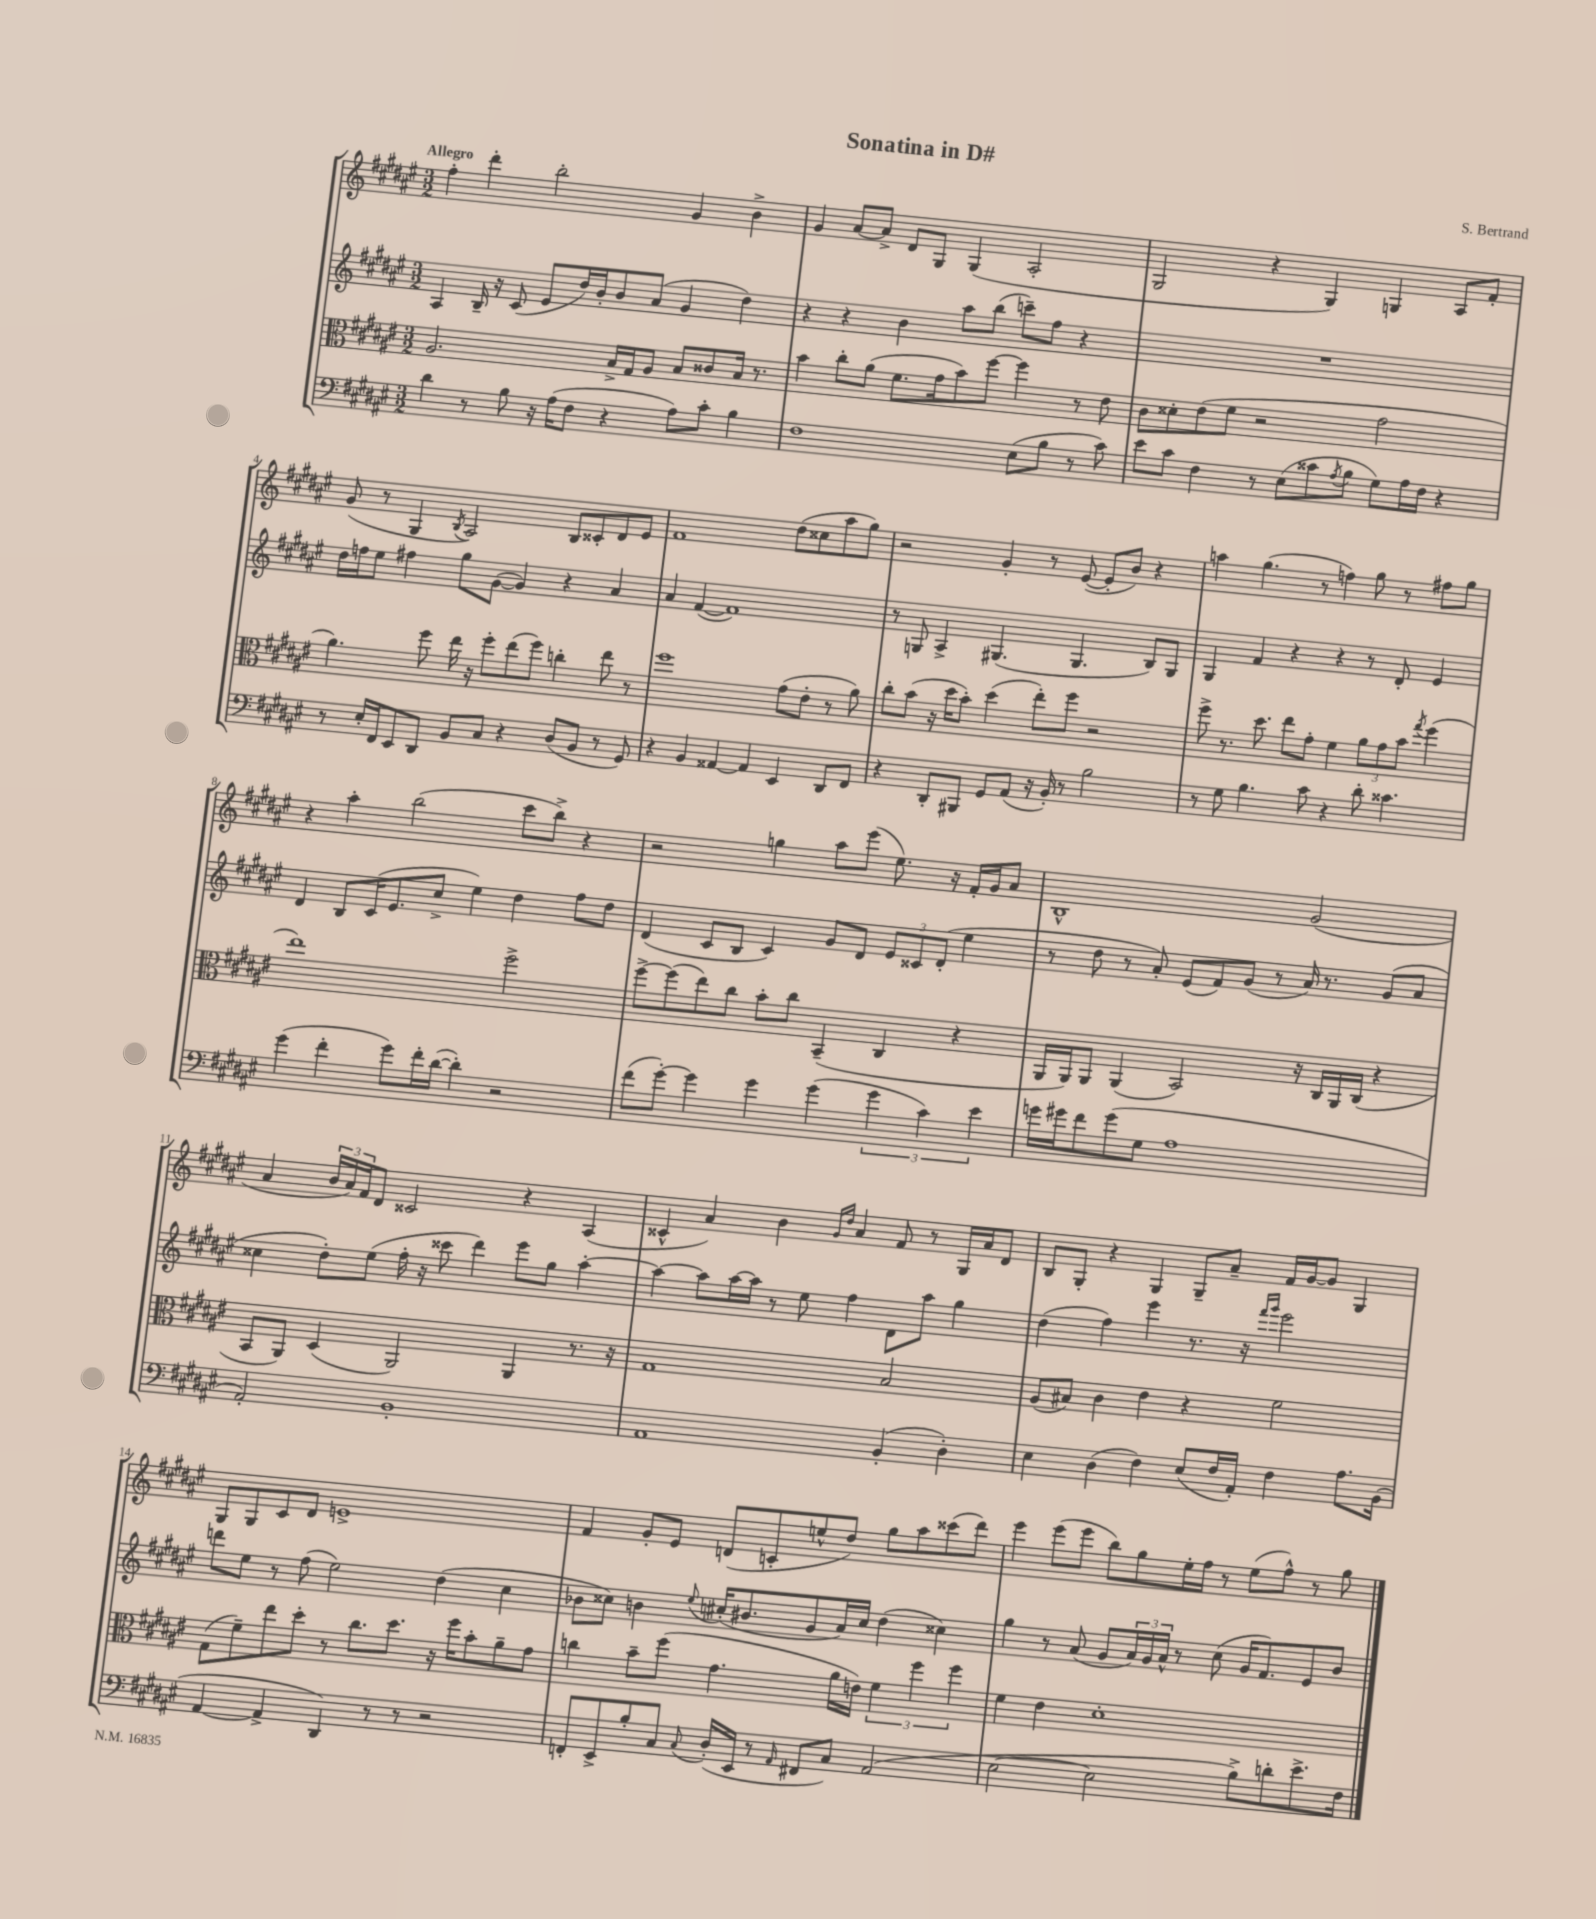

**kern	**kern	**kern	**kern
*staff4	*staff3	*staff2	*staff1
*clefF4	*clefC3	*clefG2	*clefG2
*k[f#c#g#d#a#e#]	*k[f#c#g#d#a#e#]	*k[f#c#g#d#a#e#]	*k[f#c#g#d#a#e#]
*M3/2	*M3/2	*M3/2	*M3/2
4d#	2.A#	4A#	4ff#'
8r	.	16B~	4ddd#'
.	.	16r	.
8B	.	(8c#	.
16r	.	8e#	2bb'
(16A#	.	.	.
8F#	.	16dd#)	.
.	.	16b'	.
4r	16B^	8b	.
.	16G#	.	.
.	8A#	(8a#	.
8A#)	8B	4g#	4g#
8c#'	8c##	.	.
4B	16B	4dd#)	4b^
.	8.r	.	.
=	=	=	=
1F#	4b	4r	4g#
.	8cc#'	4r	[8a#
.	(8a#	.	8a#^]
.	8.f#	4b	8d#
.	.	.	8G#
.	16g#	.	.
.	8b)	8aa#	(4G#
.	[8ff#	(8bb	.
(8E#	4ff#]	8ccc~)	2A#'
8B	.	8ff#	.
8r	8r	4r	.
8c#)	8e#	.	.
=	=	=	=
8e#	8c#	1.r	2G#
8c#	8d##'	.	.
4F#	(8e#	.	.
.	8f#	.	.
8r	2r	.	4r
(8E#	.	.	.
8c##	.	.	4G#)
8qA#	.	.	.
8B	.	.	.
8G#)	2g#	.	4G
16A#	.	.	.
16F#	.	.	.
4r	.	.	8A#
.	.	.	8f#'
=	=	=	=
8r	4.a#)	16dd#	(8g#
.	.	16ff	.
16E#'	.	8ee#	8r
16FF#	.	.	.
8EE#	.	4ff#	4G#
8DD#	8ff#	.	.
.	.	.	8qB
8BB	16ee#	8gg#	2A#)
.	16r	.	.
8C#	8ff#'	([8g#	.
4r	(8ee#	4g#])	.
.	8ff#)	.	.
(8D#	4cc'	4r	8B
8BB	.	.	8c##'
8r	8ee#	4a#	8d#
8GG#)	8r	.	8e#
=	=	=	=
4r	1ff#	4a#	1f#
4BB	.	([4f#	.
[4AA##	.	1f#])	.
4AA##]	.	.	.
4EE#	(8g#	.	(8dd#
.	8e#'	.	8cc##
8DD#	8r	.	8aa#
8FF#	8a#)	.	8gg#)
=	=	=	=
4r	8cc#'	8r	2r
.	(8b	8G	.
8DD#'	16r	4A#^	.
.	16dd#	.	.
8BBB#	8b')	.	.
8GG#	(4dd#	(4.G#	4g#'
(8AA#	.	.	.
16r	8ee#')	.	8r
16BB')	.	.	.
8r	8ff#	4.G#	([8e#
2B	2r	.	8e#']
.	.	.	8b)
.	.	8B)	4r
.	.	8G#	.
=	=	=	=
8r	8ff#^	4G#	4aa
8G#	8.r	.	.
4.B	.	4f#	(4.gg#
.	8.dd#	.	.
.	8ee#	4r	.
8c#	8g#'	.	8r
4r	4f#	4r	4ff)
8d#'	12a#	8r	8gg#
.	12g#	.	.
4.c##	.	8d#'	8r
.	12b	.	.
.	8qgg#	.	.
.	(4ff#	4e#	8ff#
.	.	.	8gg#
=	=	=	=
(4g#	1ee#)	4d#	4r
4f#'	.	8B	4aa#'
.	.	(16c#	.
.	.	8.e#	.
8g#)	.	.	(2bb
16f#'	.	8cc#^	.
([16d#	.	.	.
4d#'])	.	4ee#)	.
2r	2ff#^	4dd#	8ccc#
.	.	.	8bb^)
.	.	8ff#	4r
.	.	8dd#	.
=	=	=	=
(8f#	[8ff#^	(4d#	2r
[8g#')	(8ff#]	.	.
4g#]	8ee#)	8c#	.
.	8cc#	8B	.
4g#	8b'	4c#)	4gg
.	8cc#	.	.
(4g#	(4BB~	8g#	8aa#
.	.	8d#	(8eee#
6g#	4C#	12e#	8.ee#)
.	.	12c##	.
6c#)	.	(12d#'	.
.	.	.	16r
.	4r	4ee#	16f#'
.	.	.	16g#
6e#	.	.	.
.	.	.	8a#
=	=	=	=
16g	16AA#	8r	1B^^
16g#	16AA#)	.	.
8f#	8AA#	8dd#	.
(8g#	(4AA#	8r	.
8G#	.	8a#')	.
1A#	2BB)	(8e#	.
.	.	8f#)	.
.	.	(8g#	.
.	.	8r	.
.	16r	16a#)	(2g#
.	16C#	8.r	.
.	16AA#	.	.
.	(16C#	.	.
.	4r	(8g#	.
.	.	8a#	.
=	=	=	=
2AA#')	8BB	4cc##	4a#
.	8AA#)	.	.
.	(4D#	8dd#')	24b
.	.	.	24a#)
.	.	.	24f#
.	.	(8ee#	8d#
1BB'	2AA#)	16ff#'	2c##
.	.	16r	.
.	.	8ccc##	.
.	.	4ddd#)	.
.	4AA#	8eee#	4r
.	.	8gg#	.
.	8.r	[4aa#'	(4A#
.	16r	.	.
=	=	=	=
1AA#	1G#	4aa#_	4c##^^
.	.	8aa#]	4a#)
.	.	[16aa#	.
.	.	16aa#]	.
.	.	8r	4b
.	.	8ee#	.
.	.	.	16qqg#
.	.	.	16qqdd#
.	.	4ff#	4a#
(4BB'	2B	8d#	8f#
.	.	8aa#	8r
4D#')	.	4gg#	16G#
.	.	.	16a#
.	.	.	8d#
=	=	=	=
4E#	(8A#	(4dd#	8B
.	8B#)	.	8G#'
(4D#	4c#	4ff#)	4r
4F#)	4e#	4eee#	4G#
(8E#	4r	8.r	8G#~
16F#	.	.	8a#~
16AA#')	.	16r	.
.	.	16qqfff#	.
.	.	16qqggg#	.
4F#	2f#	2eee#	16f#
.	.	.	[16g#
.	.	.	8g#]
8.A#	.	.	4G#
(16BB	.	.	.
=	=	=	=
[4AA#	(8G#	8ddd	8G#
.	8f#~)	8ee#	8G#
4AA#^]	8ee#	8r	8c#
.	8dd#'	(8ff#	8d#
4DD#)	8r	2ee#)	1e^
.	8.cc#	.	.
8r	.	.	.
.	8.dd#	.	.
8r	.	.	.
2r	16r	(4dd#	.
.	16ff#	.	.
.	8b'	.	.
.	8a#~	4cc#	.
.	8g#	.	.
=	=	=	=
8FF'	4cc	8b-	4f#
8EE#^	.	8cc##)	.
8B'	8b~	4b	8g#'
8C#	(8ff#	.	8e#
8qqC#	.	8qqee#	.
(16D#'	4.g#	(16cc#'	(8d
16EE#	.	8.b#	.
8r	.	.	8c'
16qqAA#	.	.	.
8FF#	.	8g#	8ee^^
8C#)	16a#	16a#)	8dd#)
.	16e)	16cc#	.
(2AA#	6f#	(4dd#	8gg#
.	.	.	8aa#
.	6ff#	.	.
.	.	4cc##)	(8ccc##
.	6ff#	.	.
.	.	.	8ddd#)
=	=	=	=
[2E#	4f#	4gg#	4eee#
.	4e#	8r	(8eee#
.	.	(8a#	8eee#
2E#]	1d#'	8g#	8bb)
.	.	24a#)	8gg#
.	.	24g#	.
.	.	24a#^^	.
.	.	8r	16ee#'
.	.	.	16ff#
.	.	(8cc#	8r
8B^)	.	16g#	(8ee#
.	.	8.f#)	.
8d'	.	.	8ff#^^)
8.e#^	.	8e#	8r
.	.	8b	8gg#
16F#	.	.	.
==	==	==	==
*-	*-	*-	*-
